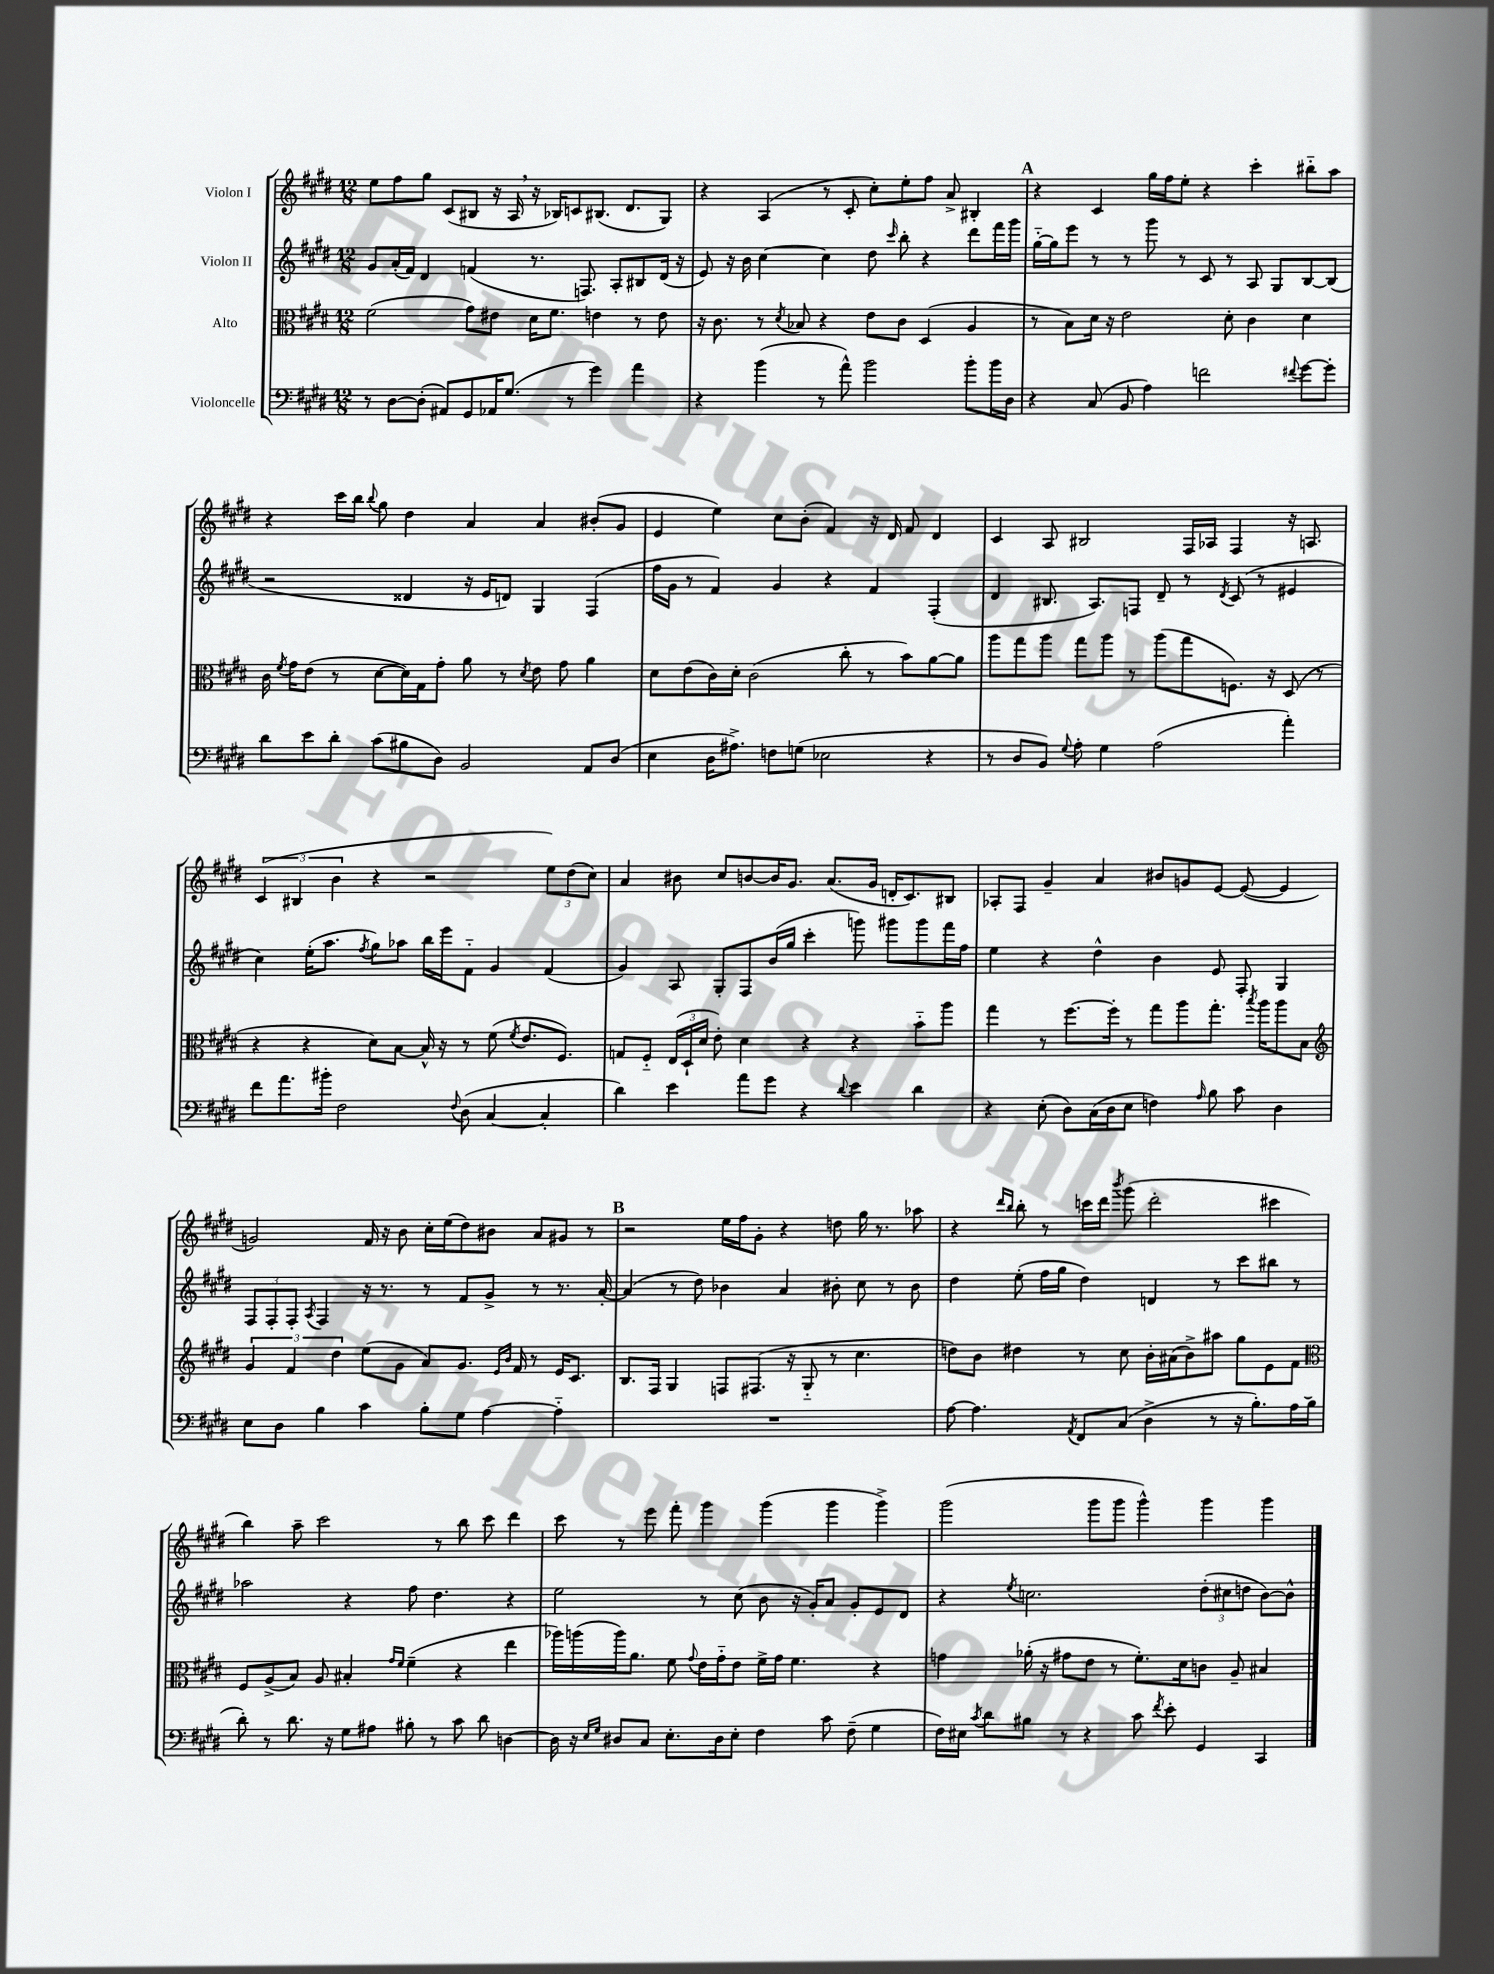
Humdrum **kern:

**kern	**kern	**kern	**kern
*part4	*part3	*part2	*part1
*staff4	*staff3	*staff2	*staff1
*I"Violoncelle	*I"Alto	*I"Violon II	*I"Violon I
*clefF4	*clefC3	*clefG2	*clefG2
*k[f#c#g#d#]	*k[f#c#g#d#]	*k[f#c#g#d#]	*k[f#c#g#d#]
*M12/8	*M12/8	*M12/8	*M12/8
=81	=81	=81	=81
8r	(2f#\	8g#/L	8ee\L
[8D#\L	.	(16a'/L	8ff#\
.	.	16f#/JJ)	.
(8D#'\J]	.	4d#/	8gg#\J
8AA#X/L)	.	.	(8c#/L
8GG#/	8g#\L)	(4fn/	8B#X/J
16AA-X/K	8e#X\J	.	16r
(8.G#/J	.	.	16A,/
.	16d#\KL	8.r	16r
.	8.f#\J	.	16B-X/KL)
8r	.	.	8cn/
.	.	8.Fn/)	.
4g#\)	4en\	.	(8.B#X/J
.	.	8A'/L	.
.	.	.	8.d#/L
4a\	8r	8B#X/	.
.	8e\	(16d#/Jk	8G#/J)
.	.	16r	.
=82	=82	=82	=82
4r	16r	8e/)	4r
.	8.c#\	.	.
.	.	16r	.
.	.	16b\	.
(4b\	8r	[4cc#\	(4A/
.	8qd#/	.	.
.	8B-X/	.	.
8r	4r	4cc#\]	8r
8a^^\)	.	.	8c#'/
2b\	8e\L	8dd#\	8cc#'\L)
.	.	16qqccc#/	.
.	8c#\J	8bb'\	8ee'\
.	(4D#/	4r	8ff#\J
.	.	.	8a^/
8b'\L	4A/	8ddd#\L	4B#X'/
16b\L	.	16fff#\L	.
16D#\JJ	.	16ggg#\JJ	.
!!LO:REH:place=s1:t=A
=83	=83	=83	=83
4r	8r	[16gg#\LL	4r
.	.	16gg#\J]	.
.	8B\L)	8eee\J	.
(8C#/	16d#\Jk	8r	4c#/
.	16r	.	.
8BB/	2e\	8r	.
4A\)	.	8ggg#\	16gg#\LL
.	.	.	16ff#\J
.	.	8r	8ee'\J
2fn\	.	8c#/	4r
.	8d#'\	8r	.
.	4c#\	8A/	4ccc#'\
.	.	8G#/L	.
8qqf#X/	.	.	.
[8g#\L	4d#\	[8B/	8bb#X\L
8g#'\J]	.	(8B/J]	8aa\J
!!LO:LB:g=z
=84	=84	=84	=84
8d#\L	16c#\	2r	4r
.	8qf#/	.	.
.	16g#\KL	.	.
8e\	(8e\J	.	.
8d#'\J	8r	.	16ccc#\LL
.	.	.	16bb\JJ
.	.	.	8qqbb/
(8c#\L	[8d#\L	.	8gg#\
8B#X\	16d#\L])	4d##X/	4dd#\
.	16G#\J	.	.
8D#\J)	8g#'\J	.	.
2BB/	8a\	16r	4a/
.	.	16e/KL	.
.	8r	8dn/J)	.
.	8qd#/	.	.
.	8e\	4G#/	4a/
.	8g#\	.	.
8AA/L	4a\	(4F#/	(8b#X'/L
(8D#/J	.	.	8g#/J
=85	=85	=85	=85
4E\	8d#\L	16ff#\LL	4e/
.	.	16g#\JJ	.
.	(8e\	8r	.
16D#\KL	16c#\L)	4f#/)	4ee\)
8.A#X^\J)	16d#'\JJ	.	.
.	(2c#\	.	.
8Fn\L	.	4g#/	8cc#\L
(8Gn\J	.	.	(8b'\J
2E-X\	.	4r	4f#/)
.	8cc#'\	.	.
.	8r	4f#/	16r
.	.	.	16d#/
.	8b\L)	.	8f#/
4r	[8a\	(4F#'/	4d#/
.	8a\J]	.	.
=86	=86	=86	=86
8r	8aa\L	4d#/	4c#/
8D#/L	8gg#\	.	.
8BB/J)	8aa\J	8.B#X/	8A/
8qqG#/	.	.	.
8A'\	8gg#\L	.	2B#X/
.	.	8.A/L)	.
4G#\	8aa\J	.	.
.	8r	8Fn/J	.
(2A\	(8aa\L	8d#~/	.
.	8gg#\	8r	16F#/LL
.	.	.	16A-X/JJ
.	.	8qd#/	.
.	8.Fn\J)	(8c#/	4F#/
.	.	8r	.
.	16r	.	.
4a'\)	(8D#/	4e#X/	16r
.	.	.	8.An/
.	8r	.	.
!!LO:LB:g=z
=87	=87	=87	=87
8f#\L	4r	4cc#\)	(6c#/
8.a\	.	.	.
.	.	.	6B#X/
.	4r	(16ee'\KL	.
16b#X'\Jk	.	8.aa\J	.
.	.	.	6b\
2F#\	.	.	.
.	.	8qff#/	.
.	8d#\L)	8gg#\L)	4r
.	[8B\J	8aa-X\J	.
.	16B^^/]	16bb\LL	2r
.	16r	16eee\J	.
8qqF#/	.	.	.
(8D#\	8r	8f#\J	.
[4C#/	(8f#\	4g#/	.
.	8qf#/	.	.
.	8.e/L	.	.
4C#'/]	.	(4f#/	12ee\L)
.	8.F#/J)	.	.
.	.	.	(12dd#\
.	.	.	12cc#\J)
=88	=88	=88	=88
4d#\)	8Gn/L	4g#/)	4a/
.	8F#/J	.	.
4e\	(24E/LL	8A/	8b#X\
.	24D#`/	.	.
.	24d#/JJ	.	.
.	8e'\)	8G#'/L	8cc#/L
8a\L	4d#\	8F#/	[8bn/
8g#\J	.	(16b/L	16b/K]
.	.	16gg#/JJ	8.g#/J
4r	4r	4ccc#'\	.
.	.	.	(8.a/L
8qqd#/	.	.	.
4e\	4r	8gggn\)	.
.	.	.	16g#/Jk
.	.	8ggg#X\L	16dn'/KL
.	.	.	8.c#/)
4d#\	8b\L	8ggg#\	.
.	8aa\J	16fff#\L	8B#X/J
.	.	16ff#\JJ	.
=89	=89	=89	=89
4r	4gg#\	4ee\	8A-X'/L
.	.	.	8F#/J
(8E'\	8r	4r	4g#~/
8D#\L)	[8.ff#\L	.	.
(16C#\L	.	4dd#^^\	4a/
16D#\J	16ff#'\Jk]	.	.
8E\J	8r	.	.
4Fn\)	8gg#\L	4b\	8b#X/L
.	8aa\	.	8gn/
16qqA/	.	.	.
8B\	8.gg#'\J	8e/	[8e/J
8c#\	.	8F#'/	(8e/_
.	8qbb/	.	.
.	16aa\KL	.	.
4D#\	8aa\	4G#/	4e/]
.	8B\J	.	.
!!LO:LB:g=z
=90	=90	=90	=90
*	*clefG2	*	*
8E\L	6g#/	12F#/L	2gn/)
.	.	12F#'/	.
8D#\J	.	.	.
.	6f#/	12F#'/J	.
.	.	8qA/	.
4B\	.	4F#/	.
.	6dd#\	.	.
4c#\	(8ee\L	16r	16f#/
.	.	8.r	16r
.	8g#\J	.	8b\
8B'\L	8a/L)	8r	16cc#'\LL
.	.	.	(16ee\J
8G#\J	8.g#/J	8f#/L	8dd#\)
[4A\	.	8g#^/J	8b#X\J
.	16qqe/LL	.	.
.	16qqb/JJ	.	.
.	16f#/	.	.
.	8r	8r	8a/L
4A\]	16e/KL	8.r	8g#X/J
.	8.c#/J	.	.
.	.	.	8r
.	.	[16a'/	.
!!LO:REH:place=s1:t=B
=91	=91	=91	=91
1.r	8.B/L	(4a/]	2r
.	16F#/Jk	.	.
.	4G#/	8r	.
.	.	8dd#\)	.
.	8Fn/L	4b-X\	16ee\LL
.	.	.	16ff#\J
.	(8.F#X/J	.	8g#'\J
.	.	4a/	4r
.	16r	.	.
.	8G#/	.	.
.	8r	8b#X'\	8ddn\
.	4.cc#\	8cc#\	16gg#\
.	.	.	8.r
.	.	8r	.
.	.	8b#\	8aa-X\
=92	=92	=92	=92
[8A\	8ddn\L)	4dd#\	4r
4.A\]	8b\J	.	.
.	.	.	16qqddd#/LL
.	.	.	16qqbb/JJ
.	4dd#X\	(8ee'\	8bb'\
.	.	16ff#\LL	8r
.	.	16gg#\JJ	.
8qAA/	.	.	.
8FF#/L	8r	4dd#\)	16cccn\LL
.	.	.	16ddd#\JJ
.	.	.	8qbbb/
(8C#/J	8cc#\	.	(8ggg#\
4D#^\	16b'\LL	4dn/	2ddd#'\
.	(16a#X\J	.	.
.	8b^\)	.	.
8r	8aa#X\J	8r	.
16r	8gg#\L	8ccc#\L	.
8.B'\L)	.	.	.
.	8e\	8bb#X\J	4ccc#X\
16A\L	8f#\J	8r	.
(16B\JJ	.	.	.
!!LO:LB:g=z
=93	=93	=93	=93
*	*clefC3	*	*
8d#'\)	8F#/L	2aa-X\	4bb\)
8r	(8A^/	.	.
8.d#\	8B/J)	.	8aa~\
.	8A/	.	2ccc#\
16r	.	.	.
8G#\L	4B#X'/	4r	.
8A#X\J	.	.	.
.	16qqg#/LL	.	.
.	16qqf#/JJ	.	.
8B#X'\	(4f#~\	8ff#\	.
8r	.	4.dd#\	8r
8c#\	4r	.	8bb\
8d#\	.	.	8ccc#\
[4Dn\	4ee\	4r	4ddd#\
=94	=94	=94	=94
16D\]	16aa-X\LL)	2ee\	8ccc#\
16r	(16aan\	.	.
16qqE/LL	.	.	.
16qqG#/JJ	.	.	.
8D#X/L	16aa\J)	.	8r
.	8.a\J	.	.
8C#/J	.	.	8eee\
8.E'\L	8f#\	.	8fff#'\
.	8qqg#/	.	.
.	16e\LL	8r	4ggg#\
16D#\k	16g#\J	.	.
8E'\J	8e\J	(8cc#\	.
4F#\	16f#^\LL	8b\	(4ggg#\
.	16g#\JJ	.	.
.	4.f#\	16r	.
.	.	16g#'/KL)	.
8c#\	.	8a/J	4ggg#\
(8F#~\	.	8g#'/L	.
4G#\	4r	8e/	4ggg#^\)
.	.	8d#/J	.
=95	=95	=95	=95
16F#\LL)	4gn\	4r	(2ggg#\
16E#X\JJ	.	.	.
8qc#/	.	.	.
8d#\L	.	.	.
.	.	8qee/	.
8B#X\J	(16a-X'\	2.ccn\	.
.	16r	.	.
8r	8g#X\L	.	.
4r	8e\J	.	8ggg#\L
.	8r	.	8ggg#\J
8c#\	8.f#'\L)	.	4ggg#^^\)
8qf#/	.	.	.
8e'\	.	.	.
.	16d#\k	.	.
4GG#/	8cn\J	(12dd#'\L	4ggg#\
.	.	12cc#X\	.
.	8A~/	.	.
.	.	12ddn\J	.
4CC#/	4B#X/	[8b\L)	4ggg#\
.	.	8b^^\J]	.
==	==	==	==
*-	*-	*-	*-
